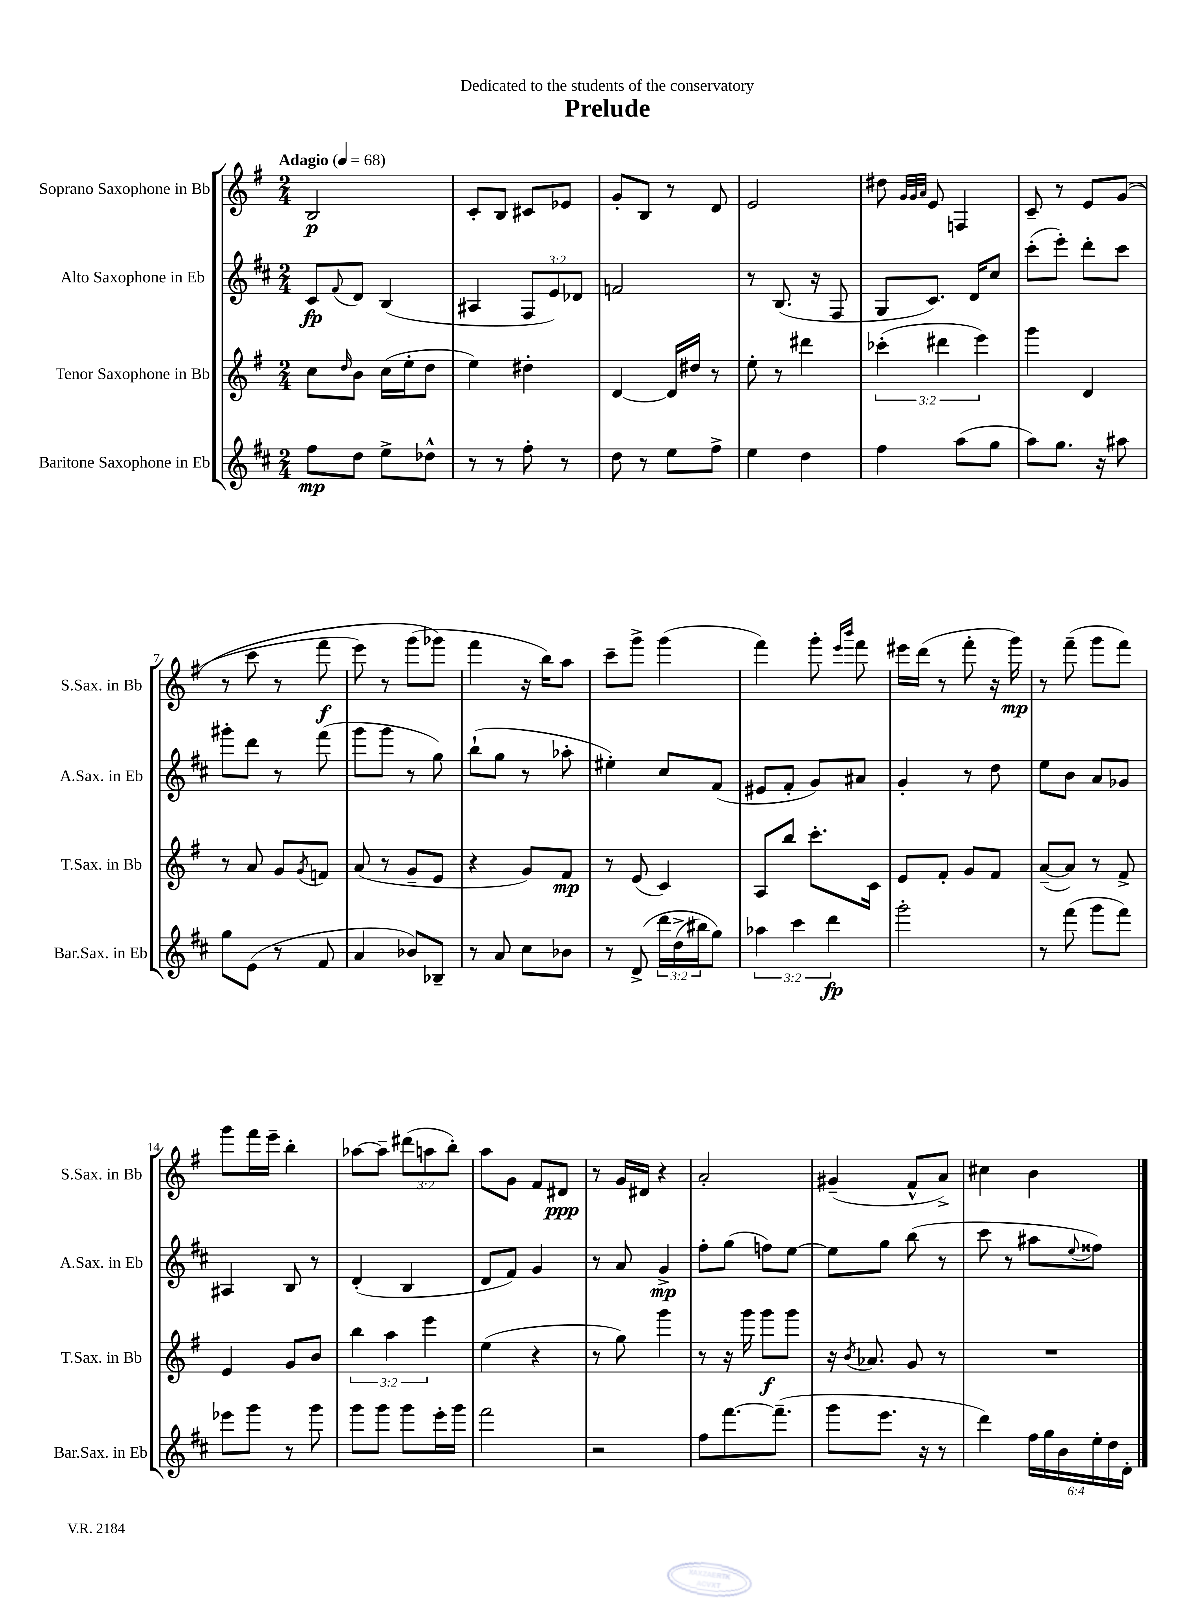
\header { title = "Prelude" dedication = "Dedicated to the students of the conservatory" }
<<
\new StaffGroup <<
\new Staff = "s0" \with { instrumentName = "Soprano Saxophone in Bb" shortInstrumentName = "S.Sax. in Bb" } {
    \clef treble \key g \major \numericTimeSignature \time 2/4 \override Staff.TupletNumber.text = #tuplet-number::calc-fraction-text \tempo "Adagio" 4 = 68
    b2\p |
    c'8-. b8 cis'8 ees'8 |
    g'8-. b8 r8 d'8 |
    e'2 |
    dis''8 \grace { g'32 g'32 a'32 } e'8 f4 |
    c'8-- r8 e'8 g'8(\( |
    r8 c'''8 r8 fis'''8\f |
    e'''8) r8 g'''8( ges'''8\) |
    fis'''4 r16 b''16) a''8 |
    c'''8-- g'''8-> g'''4( |
    fis'''4) g'''8-. \grace { e'''16 b'''16 } fis'''8 |
    eis'''16 d'''16( r8 fis'''8-. r16 g'''16\mp) |
    r8 fis'''8--( g'''8 fis'''8) |
    g'''8 fis'''16 e'''16-- b''4-. |
    aes''8~ aes''8-- \tuplet 3/2 { dis'''8( a''8 b''8-.) } |
    a''8 g'8 fis'8 dis'8\ppp |
    r8 g'16 dis'16 r4 |
    a'2-. |
    gis'4--( fis'8-^ a'8->) |
    cis''4 b'4 \bar "|." |
}
\new Staff = "s1" \with { instrumentName = "Alto Saxophone in Eb" shortInstrumentName = "A.Sax. in Eb" } {
    \clef treble \key d \major \numericTimeSignature \time 2/4 \override Staff.TupletNumber.text = #tuplet-number::calc-fraction-text
    cis'8\fp \appoggiatura { fis'8 } d'8 b4( |
    ais4 \tuplet 3/2 { fis8 e'8) des'8 } |
    f'2 |
    r8 b8.( r16 fis8 |
    g8 cis'8.) d'16 cis''8 |
    cis'''8-.( e'''8-.) d'''8-. cis'''8 |
    gis'''8-. d'''8 r8 fis'''8( |
    g'''8 g'''8 r8 g''8) |
    b''8-!( g''8 r8 aes''8-. |
    eis''4-.) cis''8 fis'8( |
    eis'8 fis'8-. g'8) ais'8 |
    g'4-. r8 d''8 |
    e''8 b'8 a'8 ges'8 |
    ais4 b8 r8 |
    d'4-.( b4 |
    d'8 fis'8) g'4 |
    r8 a'8 g'4->\mp |
    fis''8-. g''8( f''8) e''8~ |
    e''8 g''8 b''8( r8 |
    cis'''8 r8 ais''8 \appoggiatura { e''8 } fisis''8) \bar "|." |
}
\new Staff = "s2" \with { instrumentName = "Tenor Saxophone in Bb" shortInstrumentName = "T.Sax. in Bb" } {
    \clef treble \key g \major \numericTimeSignature \time 2/4 \override Staff.TupletNumber.text = #tuplet-number::calc-fraction-text
    c''8 \grace { d''16 } b'8 c''16( e''16-. d''8 |
    e''4) dis''4-. |
    d'4~ d'16 dis''16 r8 |
    e''8-. r8 dis'''4 |
    \tuplet 3/2 { ces'''4-.( dis'''4 e'''4) } |
    g'''4 d'4 |
    r8 a'8 g'8 \acciaccatura { g'8 } f'8 |
    a'8( r8 g'8-- e'8 |
    r4 g'8) fis'8\mp |
    r8 e'8( c'4) |
    a8 b''8 c'''8.-. c'16 |
    e'8 fis'8-. g'8 fis'8 |
    a'8~--( a'8) r8 fis'8-> |
    e'4 g'8 b'8 |
    \tuplet 3/2 { b''4 a''4 e'''4 } |
    e''4( r4 |
    r8 g''8) g'''4 |
    r8 r16 g'''16 g'''8\f g'''8 |
    r16 \acciaccatura { b'8 } aes'8. g'8 r8 |
    R2 \bar "|." |
}
\new Staff = "s3" \with { instrumentName = "Baritone Saxophone in Eb" shortInstrumentName = "Bar.Sax. in Eb" } {
    \clef treble \key d \major \numericTimeSignature \time 2/4 \override Staff.TupletNumber.text = #tuplet-number::calc-fraction-text
    fis''8\mp d''8 e''8-> des''8-^ |
    r8 r8 fis''8-. r8 |
    d''8 r8 e''8 fis''8-> |
    e''4 d''4 |
    fis''4 a''8( g''8 |
    a''8) g''8. r16 ais''8 |
    g''8 e'8( r8 fis'8 |
    a'4 bes'8) bes8-- |
    r8 a'8 cis''8 bes'8 |
    r8 d'8->\( \tuplet 3/2 { d'''16 d''16->( bis''16) } g''8\) |
    \tuplet 3/2 { aes''4 cis'''4 d'''4\fp } |
    g'''2-. |
    r8 fis'''8( g'''8 fis'''8) |
    ees'''8 g'''8 r8 g'''8 |
    g'''8 g'''8 g'''8 e'''16-. g'''16 |
    fis'''2 |
    r2 |
    fis''8 fis'''8.~ fis'''8.--( |
    g'''8 e'''8. r16 r8 |
    d'''4) \tuplet 6/4 { fis''16 g''16 b'16 e''16-. d''16 d'16-. } \bar "|." |
}
>>
>>
